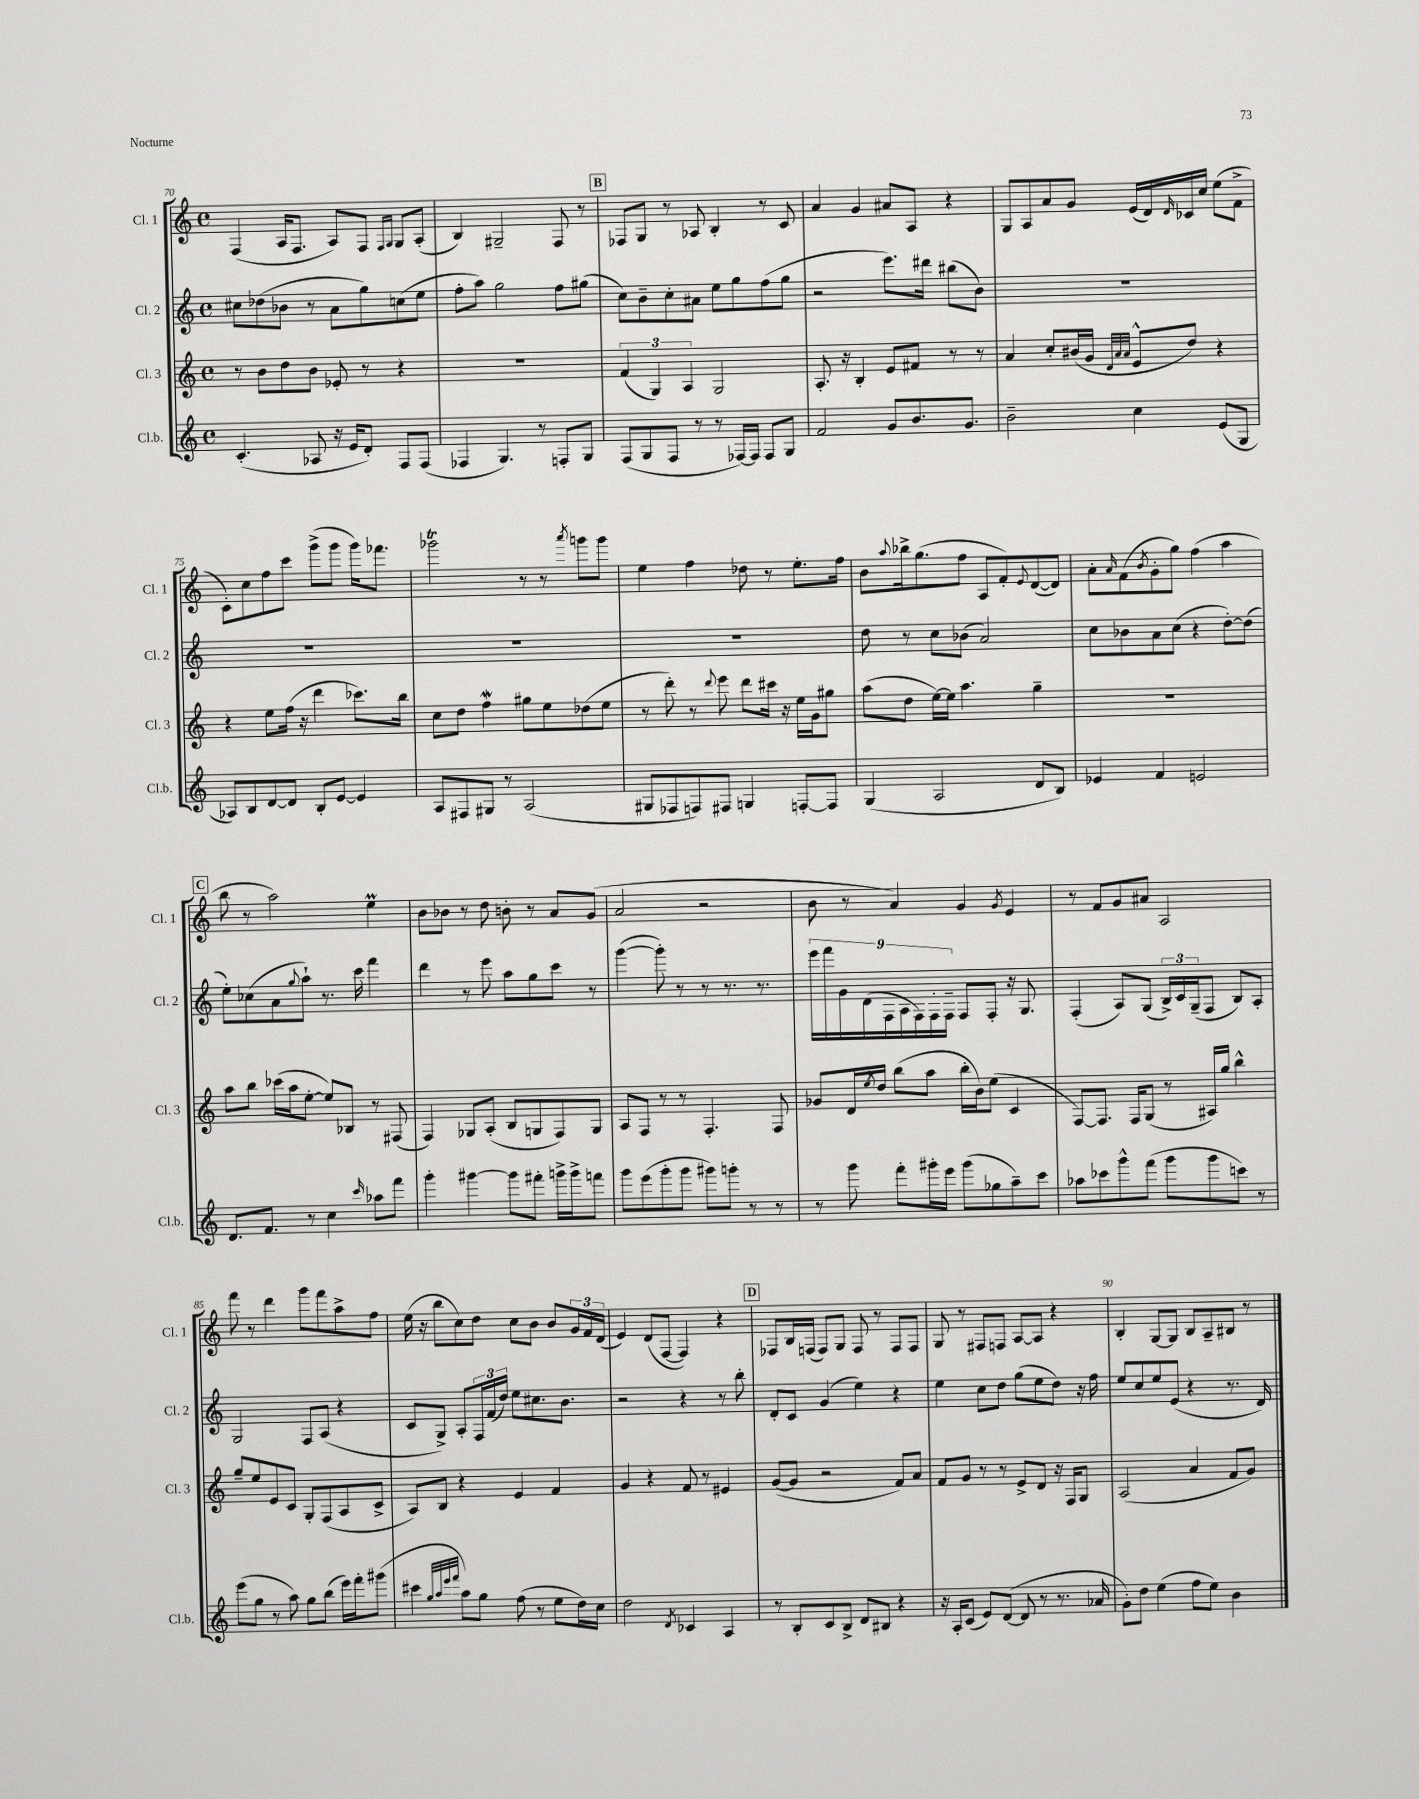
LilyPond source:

<<
\new StaffGroup <<
\new Staff = "s0" \with { instrumentName = "Cl. 1" shortInstrumentName = "Cl. 1" } {
    \clef treble \key c \major \defaultTimeSignature \time 4/4
    f4( a16 f8. a8) f8 \grace { f16 g16 } g8 a8-.( |
    b4) gis2-- f8 r8 |
    \mark \markup { \box "B" } fes8 g8 r8 aes8 b4-. r8 c'8 |
    a'4 g'4 ais'8 a8 r4 |
    g8 a8 a'8 g'8 e'16( d'16) \grace { d'16 } ces'16 c''16 e''8( f'8-> |
    c'8-.) c''8 f''8 c'''8 g'''8->( g'''8 g'''16) fes'''8. |
    ges'''2\trill r8 r8 \acciaccatura { a'''8 } g'''8 g'''8 |
    e''4 f''4 des''8 r8 e''8.-. f''16 |
    b'8 \appoggiatura { a''8 } bes''16-> g''8.( f''8 a8 f'8-.) \appoggiatura { e'8 } d'8~( d'8) |
    a'8-. \grace { a'16 } f'8( \acciaccatura { b'8 } g'8-. g''8) f''4( a''4 |
    \mark \markup { \box "C" } b''8 r8 a''2) e''4\prall |
    b'8 bes'8 r8 d''8 b'8-. r8 a'8 g'8( |
    a'2 r2 |
    b'8 r8 a'4) g'4 \acciaccatura { g'8 } e'4 |
    r8 f'8 g'8 ais'8 a2 |
    f'''8 r8 d'''4 g'''8 f'''8 a''8-> f''8 |
    e''16( r16 b''8 c''8) d''8 c''8 b'8 b'8 \tuplet 3/2 { g'16 f'16 d'16( } |
    e'4) d'8( f8~ f4) r4 |
    \mark \markup { \box "D" } fes8 b16 f16( f8) g8 f8 r8 f8 f8 |
    g8 r8 fis8 f8 a8~ a8 r4 |
    b4-. g8~ g8 b8 a8-- bis8 r8 \bar "|." |
}
\new Staff = "s1" \with { instrumentName = "Cl. 2" shortInstrumentName = "Cl. 2" } {
    \clef treble \key c \major \defaultTimeSignature \time 4/4
    cis''8 des''8( bes'8 r8 a'8 g''8) c''8( e''8 |
    f''8-. a''8) g''2 f''8 gis''8( |
    \mark \markup { \box "B" } c''8) b'8-- c''8-. ais'8 e''8 g''8 f''8( g''8 |
    r2 e'''8.) dis'''16 bis''8( b'8) |
    R1 |
    R1 |
    R1 |
    R1 |
    d''8 r8 c''8 bes'8( a'2) |
    c''8 bes'8 a'8 c''8( r4 d''8~-.) d''8( |
    \mark \markup { \box "C" } e''8-.) ces''8( a'8 \appoggiatura { g''8 } a''8-!) r8. c'''16 f'''4 |
    d'''4 r8 e'''8 a''8 g''8 c'''8 r8 |
    g'''4~( g'''8-.) r8 r8 r8. r8. |
    \tuplet 9/8 { e'''16 f'''16 g'16 d'16( f16 a16 f16) f16-. f16-- } f8 f8-. r16 g8. |
    f4-.( a8) g8( \tuplet 3/2 { b16->) c'16 g16--( } f8 b8) a8-. |
    g2 f8 a8( r4 |
    c'8 g8->) a8-. \tuplet 3/2 { f16 f'16( d''16) } e''8 cis''8. b'8. |
    r2 r4 r8 b''8-. |
    \mark \markup { \box "D" } d'8-. c'8 g'4( e''4) r4 |
    e''4 c''8 d''8 g''8( e''8 d''8) r16 f''16 |
    e''8 c''8 e''8 e'8( r4 r8. d'16) \bar "|." |
}
\new Staff = "s2" \with { instrumentName = "Cl. 3" shortInstrumentName = "Cl. 3" } {
    \clef treble \key c \major \defaultTimeSignature \time 4/4
    r8 b'8 d''8 b'8 ees'8-. r8 r4 |
    R1 |
    \mark \markup { \box "B" } \tuplet 3/2 { f'4( g4) a4 } g2 |
    a8.-. r16 b4-. e'8 fis'8 r8 r8 |
    a'4 c''8-. bis'16( g'16 \grace { d'32 a'32 a'32 } e'8-^ d''8) r4 |
    r4 e''8 f''16( r16 d'''4 ces'''8.) b''16 |
    c''8 d''8 f''4\mordent gis''8 e''8 des''8( e''8 |
    r8 d'''8-.) r8 \appoggiatura { d'''8 } e'''8 d'''8 cis'''16 r16 e''16 g'16 gis''8 |
    a''8( d''8 e''16~) e''16 a''4. g''4-- |
    R1 |
    \mark \markup { \box "C" } a''8 b''8 ces'''16( a''16 e''8~-. e''8) bes8 r8 fis8( |
    f4) ges8 a8-.( b8 g8 f8) g8 |
    a8 f8 r8 r8 f4.-. f8 |
    ges'8 d'16 \acciaccatura { e''8 } d''16 b''8( a''8 b''16-. b'16) e''8( c'4 |
    f8~) f8. f16 g8( r8 ais16) g''16 b''4-^ |
    g''8-- e''8 e'8 c'8 g8-. f8( a8 c'8-> |
    a8) b8 r4 e'4 f'4 |
    g'4 r4 f'8 r8 eis'4 |
    \mark \markup { \box "D" } g'8~( g'8 r2 f'8) a'8 |
    f'8 g'8 r8 r8 e'8-> d'8 r16 f16 g8 |
    a2( a'4 f'8 g'8) \bar "|." |
}
\new Staff = "s3" \with { instrumentName = "Cl.b." shortInstrumentName = "Cl.b." } {
    \clef treble \key c \major \defaultTimeSignature \time 4/4
    c'4.-.( aes8 r16 e'16 d'8-.) f8 f8( |
    fes4 g4.) r8 f8-. g8 |
    \mark \markup { \box "B" } f8( g8 f8 r8 r8 fes16~) fes16 fes8 g8 |
    f'2 g'8 b'8. g'8. |
    b'2-- c''4 e'8( g8 |
    aes8) b8 d'8~ d'8 b8-. e'8~ e'4 |
    a8 fis8 gis8 r8 a2( |
    gis8 fes8 f8) fis8 g4 f8~-. f8 |
    g4( a2 d'8 b8) |
    ees'4 f'4 e'2 |
    \mark \markup { \box "C" } d'8. f'8. r8 c''4 \grace { c'''16 } aes''8 f'''8 |
    g'''4-. gis'''4~ gis'''8 fis'''8-. g'''16-> g'''16-> f'''8 |
    g'''8 e'''8( g'''8-. g'''8 gis'''8) g'''8-. r8 r8 |
    r8 g'''8 f'''8-. gis'''16-. e'''16 gis'''8( ges''8 a''8--) c'''8 |
    aes''8 ces'''8 g'''8-^ f'''8( g'''8 g'''8 c'''8) r8 |
    e'''8( g''8 r8 a''8) g''8 b''8( e'''16) f'''16-. gis'''8( |
    cis'''4 \grace { g''32 a''32 e'''32 f'''32 } a''8) g''8 f''8( r8 e''8 d''16) c''16 |
    d''2 \acciaccatura { d'8 } ces'4 a4 |
    \mark \markup { \box "D" } r8 b8-. c'8 b8-> d'8 bis8 r4 |
    r16 a16-. c'8( e'8) d'8~( d'8 r8 r8. aes'16 |
    g'8-.) d''8 e''4( f''8 e''8) b'4 \bar "|." |
}
>>
>>
\layout { \context { \Score currentBarNumber = #70 \override BarNumber.break-visibility = ##(#f #t #t) barNumberVisibility = #(every-nth-bar-number-visible 5) } }
